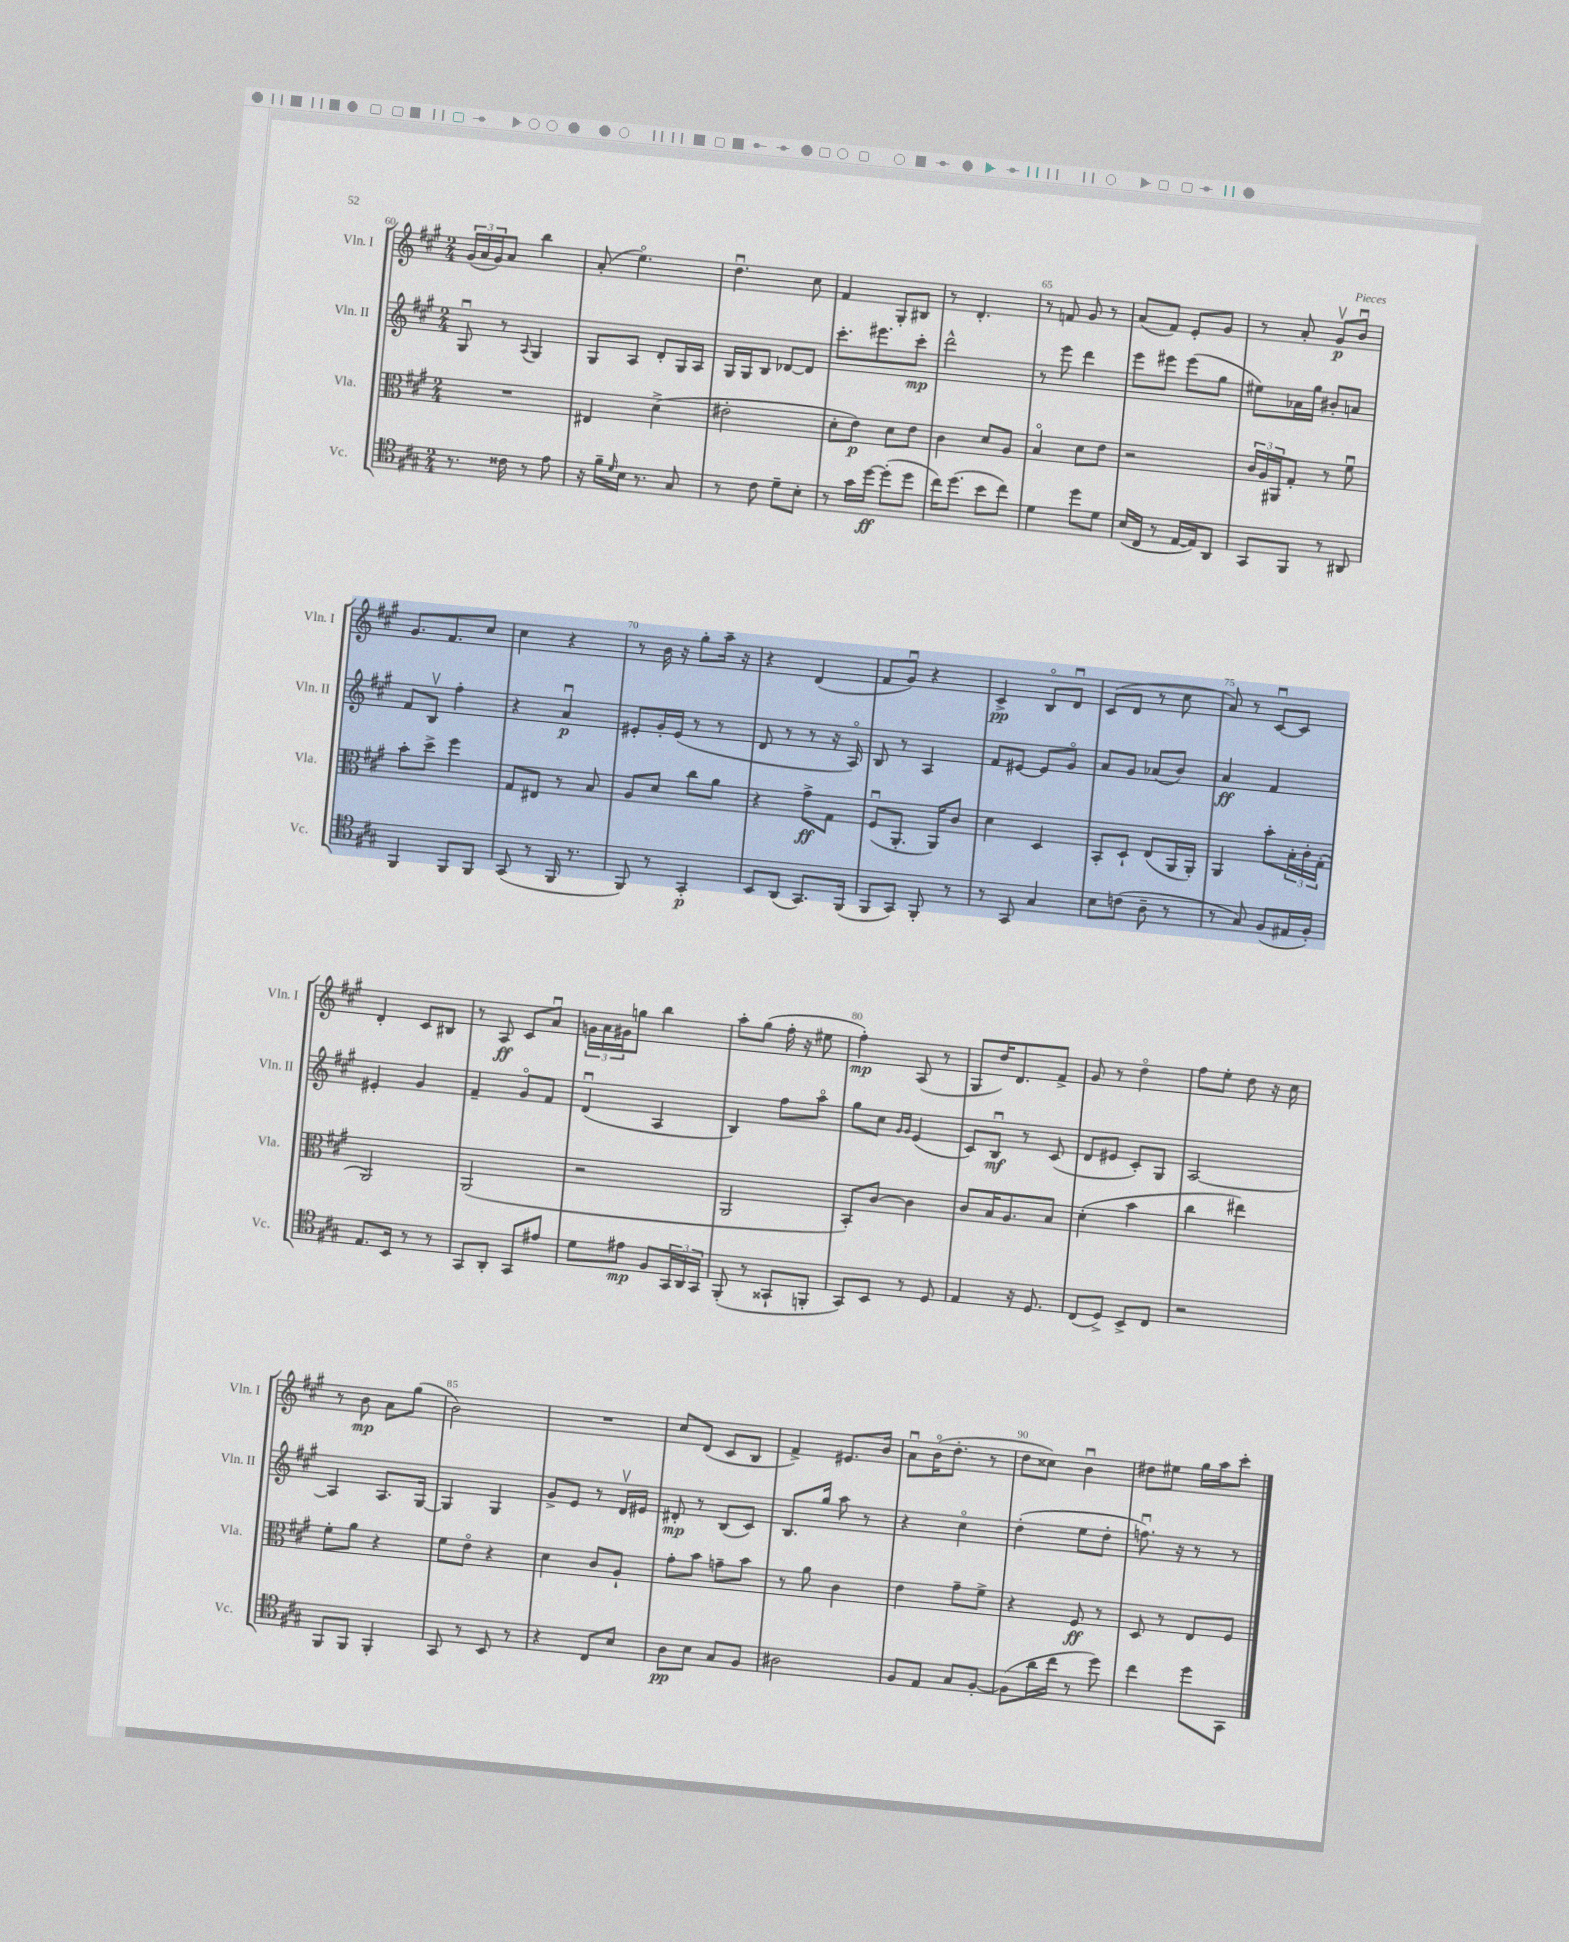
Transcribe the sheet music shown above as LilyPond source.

<<
\new StaffGroup <<
\new Staff = "s0" \with { instrumentName = "Vln. I" shortInstrumentName = "Vln. I" } {
    \clef treble \key a \major \numericTimeSignature \time 2/4
    \tuplet 3/2 { gis'16( a'16 gis'16) } a'8 b''4 |
    a'8-.( e''4.\flageolet) |
    d''4.\downbow cis''8 |
    fis'4 gis8-. bis8 |
    r8 d'4.-. |
    r8 f'8 gis'8 r8 |
    a'8( fis'8) e'8-. gis'8 |
    r8 a'8-. gis'8\upbow\p b'8\downbow |
    gis'8. fis'8. cis''8 |
    cis''4 r4 |
    r8 b'16 r16 gis''8-. a''16-- r16 |
    r4 d'4( |
    fis'8 gis'8\downbow) r4 |
    cis'4->\pp b8\flageolet d'8\downbow |
    cis'8( d'8 r8 cis''8 |
    a'8) r8 cis'8~\downbow cis'8 |
    d'4-. cis'8 bis8 |
    r8 a8\ff cis'8 a'8\downbow |
    \tuplet 3/2 { g'16 a'16 gis'16 } g''8 b''4 |
    a''8-. gis''8( fis''16-. r16 eis''8 |
    fis''4-.\mp) a8( r8 |
    gis8 d''16) d'8. fis'8-> |
    gis'8 r8 d''4\flageolet |
    fis''8 e''8-. d''8 r16 cis''16 |
    r8 b'8\mp a'8 gis''8( |
    b'2) |
    R2 |
    cis''8 d'8( cis'8 b8 |
    fis'4->) eis'8. b'16 |
    a'8\downbow b'16\flageolet( d''8.-. r8 |
    d''8 cisis''8) b'4\downbow |
    dis''8 eis''8 gis''16 a''16 cis'''8-. \bar "|." |
}
\new Staff = "s1" \with { instrumentName = "Vln. II" shortInstrumentName = "Vln. II" } {
    \clef treble \key a \major \numericTimeSignature \time 2/4
    gis8\downbow r8 \appoggiatura { a8 } gis4 |
    gis8 a8 d'8-. gis16 a16 |
    gis16 gis16 b8 des'8~ des'8 |
    cis'''8.-. eis'''8. cis'''8-.\mp |
    d'''2-^ |
    r8 e'''8 d'''4 |
    e'''8 eis'''8 eis'''8( gis''8 |
    eis''8) aes'16 gis''16 bis'8-. a'8 |
    fis'8 b8\upbow fis''4-. |
    r4 a'4\downbow\p |
    eis'8-. gis'16-. eis'16( r8 r8 |
    d'8 r8 r8 r16 a16\flageolet) |
    b8 r8 a4 |
    fis'8 eis'8~ eis'8 gis'8\flageolet |
    a'8 gis'8 aes'8( b'8) |
    a'4\ff fis'4 |
    eis'4-. gis'4 |
    fis'4-- gis'8\flageolet fis'8 |
    d'4\downbow( a4 |
    b4) fis''8 a''8\flageolet |
    gis''8 cis''8 \grace { gis'16 gis'16 } e'4( |
    cis'8) b8\downbow\mf r8 cis'8( |
    d'8 eis'8 cis'8-.) gis8 |
    a2~ |
    a4 a8. gis16~ |
    gis4 gis4 |
    gis'8-> e'8 r8 d'16\upbow eis'16 |
    dis'8-.\mp r8 b8( cis'8) |
    b8. gis''16 a''8 r8 |
    r4 cis''4\flageolet |
    d''4-.( e''8 d''8-. |
    f''8.\downbow) r16 r8 r8 \bar "|." |
}
\new Staff = "s2" \with { instrumentName = "Vla." shortInstrumentName = "Vla." } {
    \clef alto \key a \major \numericTimeSignature \time 2/4
    R2 |
    eis4 d'4->( |
    eis'2-. |
    d'8-. e'8\p) d'8 e'8 |
    cis'4 d'8 a8 |
    b4\flageolet d'8 e'8 |
    r2 |
    \tuplet 3/2 { cis'16 a16 ais,16 } gis8-. r8 fis'8\downbow |
    b'8-. d''8-> fis''4 |
    gis8 eis8 r8 b8 |
    a8 d'8 cis''8 a'8 |
    r4 gis'8->\ff gis8 |
    fis8\downbow( a,8.-. a,16) cis'8 |
    d'4 d4 |
    b,8-. d8-! e8( a,16 a,16-.) |
    a,4 b'8-. \tuplet 3/2 { b16-. cis'16-. gis16-.( } |
    a,2) |
    a,2( |
    r2 |
    a,2 |
    b,8-.) cis'8~ cis'4 |
    cis'8 b16 a8. b8 |
    d'4-.( b'4 |
    cis''4 eis''4) |
    fis'8-. a'8 r4 |
    fis'8 e'8\flageolet r4 |
    d'4 cis'8 a8-! |
    gis'8-. b'8 g'8-- b'8 |
    r8 a'8 cis'4 |
    e'4 gis'8-- fis'8-> |
    r4 fis8\ff r8 |
    d8 r8 e8 fis8 \bar "|." |
}
\new Staff = "s3" \with { instrumentName = "Vc." shortInstrumentName = "Vc." } {
    \clef tenor \key a \major \numericTimeSignature \time 2/4
    r8. cisis'16 r8 e'8 |
    r16 fis'16-- \grace { d'16 } b16 r8. gis8 |
    r8 cis'8 d'8-- b8-. |
    r8 gis'16 d''16~\ff d''8-.( d''8 |
    cis''16) d''8.( b'8 cis''8) |
    d'4 d''8 d'8 |
    b16( cis16 r8 e16~ e16) a,8 |
    gis,8 fis,8 r8 ais,8 |
    fis,4 fis,8 fis,8 |
    gis,8( r8 fis,16 r8. |
    fis,8) r8 gis,4-.\p |
    b,8 a,8( gis,8.) fis,16( |
    fis,8 gis,8) fis,8-. r8 |
    r8 gis,8 gis4 |
    b8 c'8( a8-- r8 |
    r8 gis8) fis8( eis16 fis16-.) |
    e8. b,16 r8 r8 |
    gis,8 a,8-. gis,8 eis'8 |
    d'8 eis'8\mp fis8 \tuplet 3/2 { gis,16 a,16 gis,16 } |
    fis,8-.( r8 gisis,8-! f,8-. |
    gis,8) b,8 r8 d8 |
    e4 r16 d8. |
    cis8( d8->) b,8-> cis8 |
    r2 |
    fis,8 fis,8 fis,4-. |
    gis,8 r8 b,8 r8 |
    r4 cis8 b8 |
    a8\pp b8 gis8 fis8 |
    ais2 |
    fis8 e8 gis8 fis8~-. |
    fis8( a'16 cis''16 r8 d''8) |
    cis''4 d''8 gis,8 \bar "|." |
}
>>
>>
\layout { \context { \Score currentBarNumber = #60 \override BarNumber.break-visibility = ##(#f #t #t) barNumberVisibility = #(every-nth-bar-number-visible 5) } }
